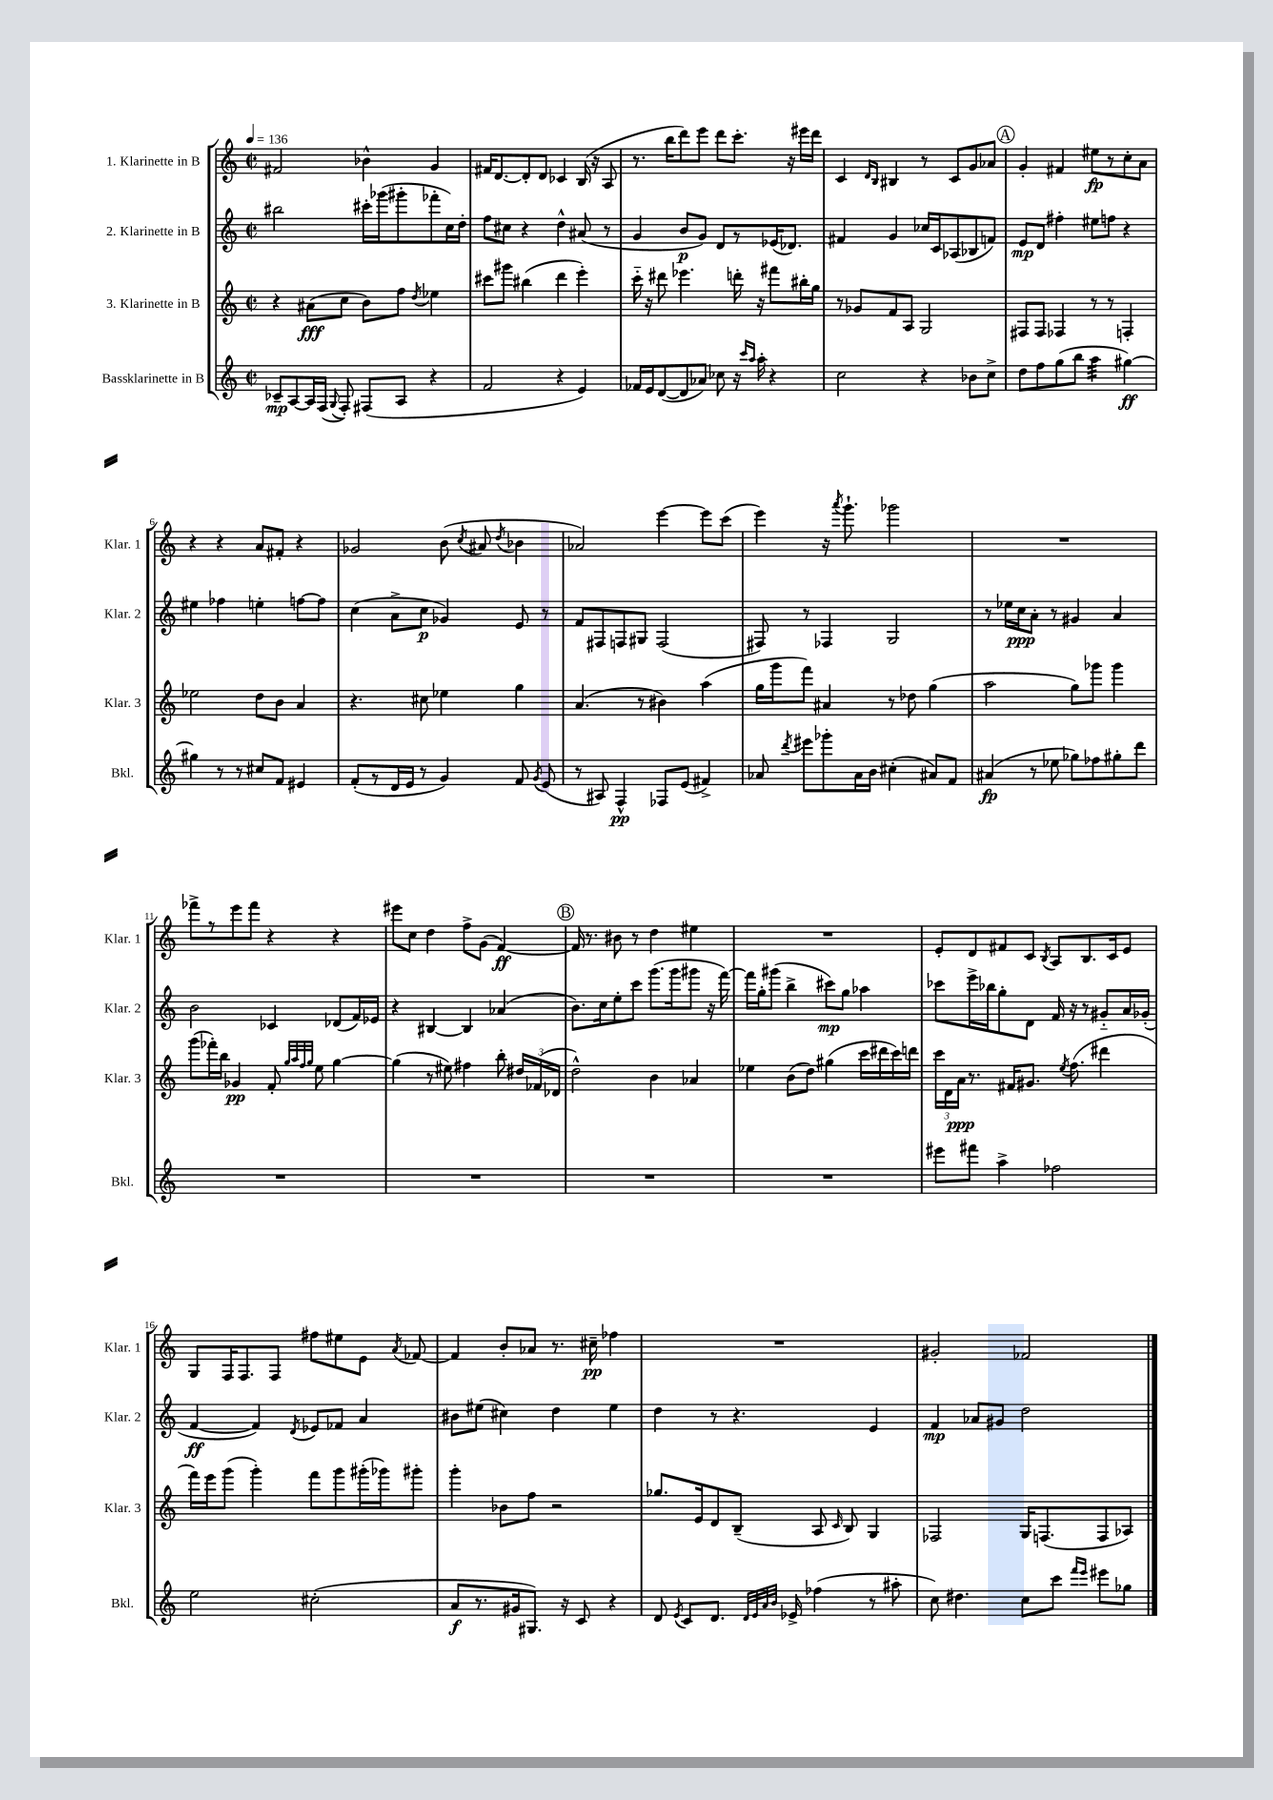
<<
\new StaffGroup <<
\new Staff = "s0" \with { instrumentName = "1. Klarinette in B" shortInstrumentName = "Klar. 1" } {
    \clef treble \key c \major \defaultTimeSignature \time 2/2 \tempo 4 = 136
    \autoBeamOff fis'2 bes'4-^ g'4 |
    fis'16[ d'8.~ d'8-. d'8] ces'4 b16( r16 a8 |
    r8. b''16[ d'''8) e'''8] d'''8[ c'''8.]-. r16 eis'''16[ d'''16] |
    c'4 \grace { d'16[ b16] } bis4 r8 c'8[ g'8 aes'8] |
    \mark \markup { \circle "A" } g'4-. fis'4 eis''8[\fp r8 c''8-. a'8] |
    r4 r4 a'8[ fis'8]-. r4 |
    ges'2 b'8( \acciaccatura { c''8 } ais'8 \acciaccatura { d''8 } bes'4 |
    aes'2) e'''4~ e'''8[ c'''8]( |
    e'''4) r16 \acciaccatura { a'''8 } g'''8.-! ges'''2 |
    R1 |
    fes'''8[-> r8 e'''8 fes'''8] r4 r4 |
    eis'''8[ c''8] d''4 f''8[-> g'8]( f'4~\ff) |
    \mark \markup { \circle "B" } f'16 r8. bis'8 r8 d''4 eis''4 |
    R1 |
    e'8[-. d'8 fis'8 c'8] \acciaccatura { b8 } a8[ b8. c'16 e'8] |
    g8[ f16 f8. f8] fis''8[ eis''8 e'8] \acciaccatura { a'8 } fes'8~ |
    fes'4 b'8[-. aes'8] r8. cis''16--\pp fes''4 |
    R1 |
    gis'2-. fes'2 \bar "|." |
}
\new Staff = "s1" \with { instrumentName = "2. Klarinette in B" shortInstrumentName = "Klar. 2" } {
    \clef treble \key c \major \defaultTimeSignature \time 2/2
    \autoBeamOff bis''2 cis'''16[-. ges'''16( gis'''8-. fes'''8-. c''16) d''16]-. |
    f''8[ cis''8] r4 d''4-^ ais'8( r8 |
    g'4 b'8[\p g'8]) d'8[ r8 ees'16( des'8.]) |
    fis'4 g'4 ces''16[ c'16 aes8( bes8 f'8]) |
    \mark \markup { \circle "A" } e'8[\mp d'8] fis''4-. eis''8[ f''8] r4 |
    eis''4 fes''4 e''4-. f''8[~ f''8] |
    c''4( a'8[-> c''8]\p ges'4) e'8 r8 |
    f'8[ fis8 f8 gis8] f2( |
    fis8) r8 fes4 g2 |
    r8 ees''16[ c''16\ppp a'8]-. r8 gis'4 a'4 |
    b'2 ces'4 des'8[( f'16) ees'16] |
    r4 bis4~ bis4 aes'4( |
    \mark \markup { \circle "B" } b'8.[) c''16 e''8-. c'''8] g'''8.[( g'''16 gis'''8] r16 f'''16~) |
    f'''16[ g''16-. gis'''8]( b''4-> cis'''8[\mp) g''8] aes''4 |
    ces'''8[ e'''16-> bes''16 g''8-. d'8] f'16 r16 r8 gis'8[-_ a'16 ges'16]-.( |
    f'4~\ff f'4) \acciaccatura { d'8 } ees'8[ fes'8] a'4 |
    bis'8[ eis''8]( cis''4) d''4 eis''4 |
    d''4 r8 r4. e'4 |
    f'4\mp aes'8[ gis'8] d''2 \bar "|." |
}
\new Staff = "s2" \with { instrumentName = "3. Klarinette in B" shortInstrumentName = "Klar. 3" } {
    \clef treble \key c \major \defaultTimeSignature \time 2/2
    \autoBeamOff r4 ais'8[\fff( c''8] b'8[) f''8] \acciaccatura { d''8 } ees''4 |
    cis'''8[ gis'''8] bis''4( d'''4 e'''4-.) |
    c'''16-_ r16 dis'''8 ees'''4. d'''16-. r16 fis'''8[ bis''16-. g''16] |
    r8 ges'8[ f'8 a8] g2 |
    \mark \markup { \circle "A" } fis8[ fis8] fes4 r8 r8 f4-. |
    ees''2 d''8[ b'8] a'4 |
    r4. cis''8 ees''4 g''4 |
    a'4.( r8 bis'4) a''4( |
    g''16[ g'''16 f'''8]) ais'4 r8 des''8 g''4( |
    a''2 g''8[) ges'''8] ges'''4 |
    g'''8[( fes'''16-.) b''16] ges'4\pp f'8-. \grace { g''32[ a''32 f''32 g''32] } e''8 g''4~ |
    g''4( r8 eis''8) fis''4 b''8-. \tuplet 3/2 { dis''16[ fes'16( des'16] } |
    \mark \markup { \circle "B" } d''2-^) b'4 aes'4 |
    ees''4 b'8[( d''8]) gis''4( c'''16[ dis'''16 c'''16) d'''16] |
    \tuplet 3/2 { c'''16[ d'16 a'16]\ppp } r8. fis'16[ gis'8.] \acciaccatura { e''8 } f''8.( dis'''4 |
    f'''16[) e'''16 g'''8]( g'''4-.) f'''8[ g'''8 gis'''16-.( ges'''16) gis'''8]-. |
    g'''4-. bes'8[ f''8] r2 |
    ges''8.[ e'16 d'8 b8]--( a8 \grace { c'16 } b8) g4 |
    fes2 g16[ f8.( f8 aes8]) \bar "|." |
}
\new Staff = "s3" \with { instrumentName = "Bassklarinette in B" shortInstrumentName = "Bkl." } {
    \clef treble \key c \major \defaultTimeSignature \time 2/2
    \autoBeamOff ces'8[--\mp a8~ a16 f16]( \appoggiatura { g8 } f8-.) fis8[( a8] r4 |
    f'2 r4 e'4) |
    fes'16[ e'16 d'8~( d'8 aes'8]) ces''8 r16 \grace { c'''16[ a''16] } a''16-. r4 |
    c''2 r4 bes'8[ c''8]-> |
    \mark \markup { \circle "A" } d''8[ f''8 g''8( b''8] a''4:32 gis''4~\ff) |
    gis''4 r8 r8 cis''8[ f'8] eis'4 |
    f'8[-.( r8 d'16 e'16] r8 g'4) f'8 \acciaccatura { g'8 } e'8( |
    r8 ais8) f4-^\pp fes8[ e'8]( fis'4->) |
    aes'8 \acciaccatura { d'''8 } eis'''8[ ges'''8-. aes'16 b'16] cis''4-.( ais'8[) f'8] |
    ais'4\fp( r8 ees''8 ges''8[) fes''8 gis''8-. d'''8] |
    R1 |
    R1 |
    \mark \markup { \circle "B" } R1 |
    R1 |
    eis'''8[ fis'''8] a''4-> fes''2 |
    e''2 cis''2-.( |
    a'8[\f r8. gis'16 gis8.]) r16 c'8 r4 |
    d'8 \acciaccatura { e'8 } c'8[ d'8.] \grace { d'32[ e'32 a'32 b'32] } ees'16-> fes''4( r8 ais''8-. |
    c''8) dis''4. c''8[ c'''8] \grace { f'''16[ e'''16] } eis'''8[ ges''8] \bar "|." |
}
>>
>>
